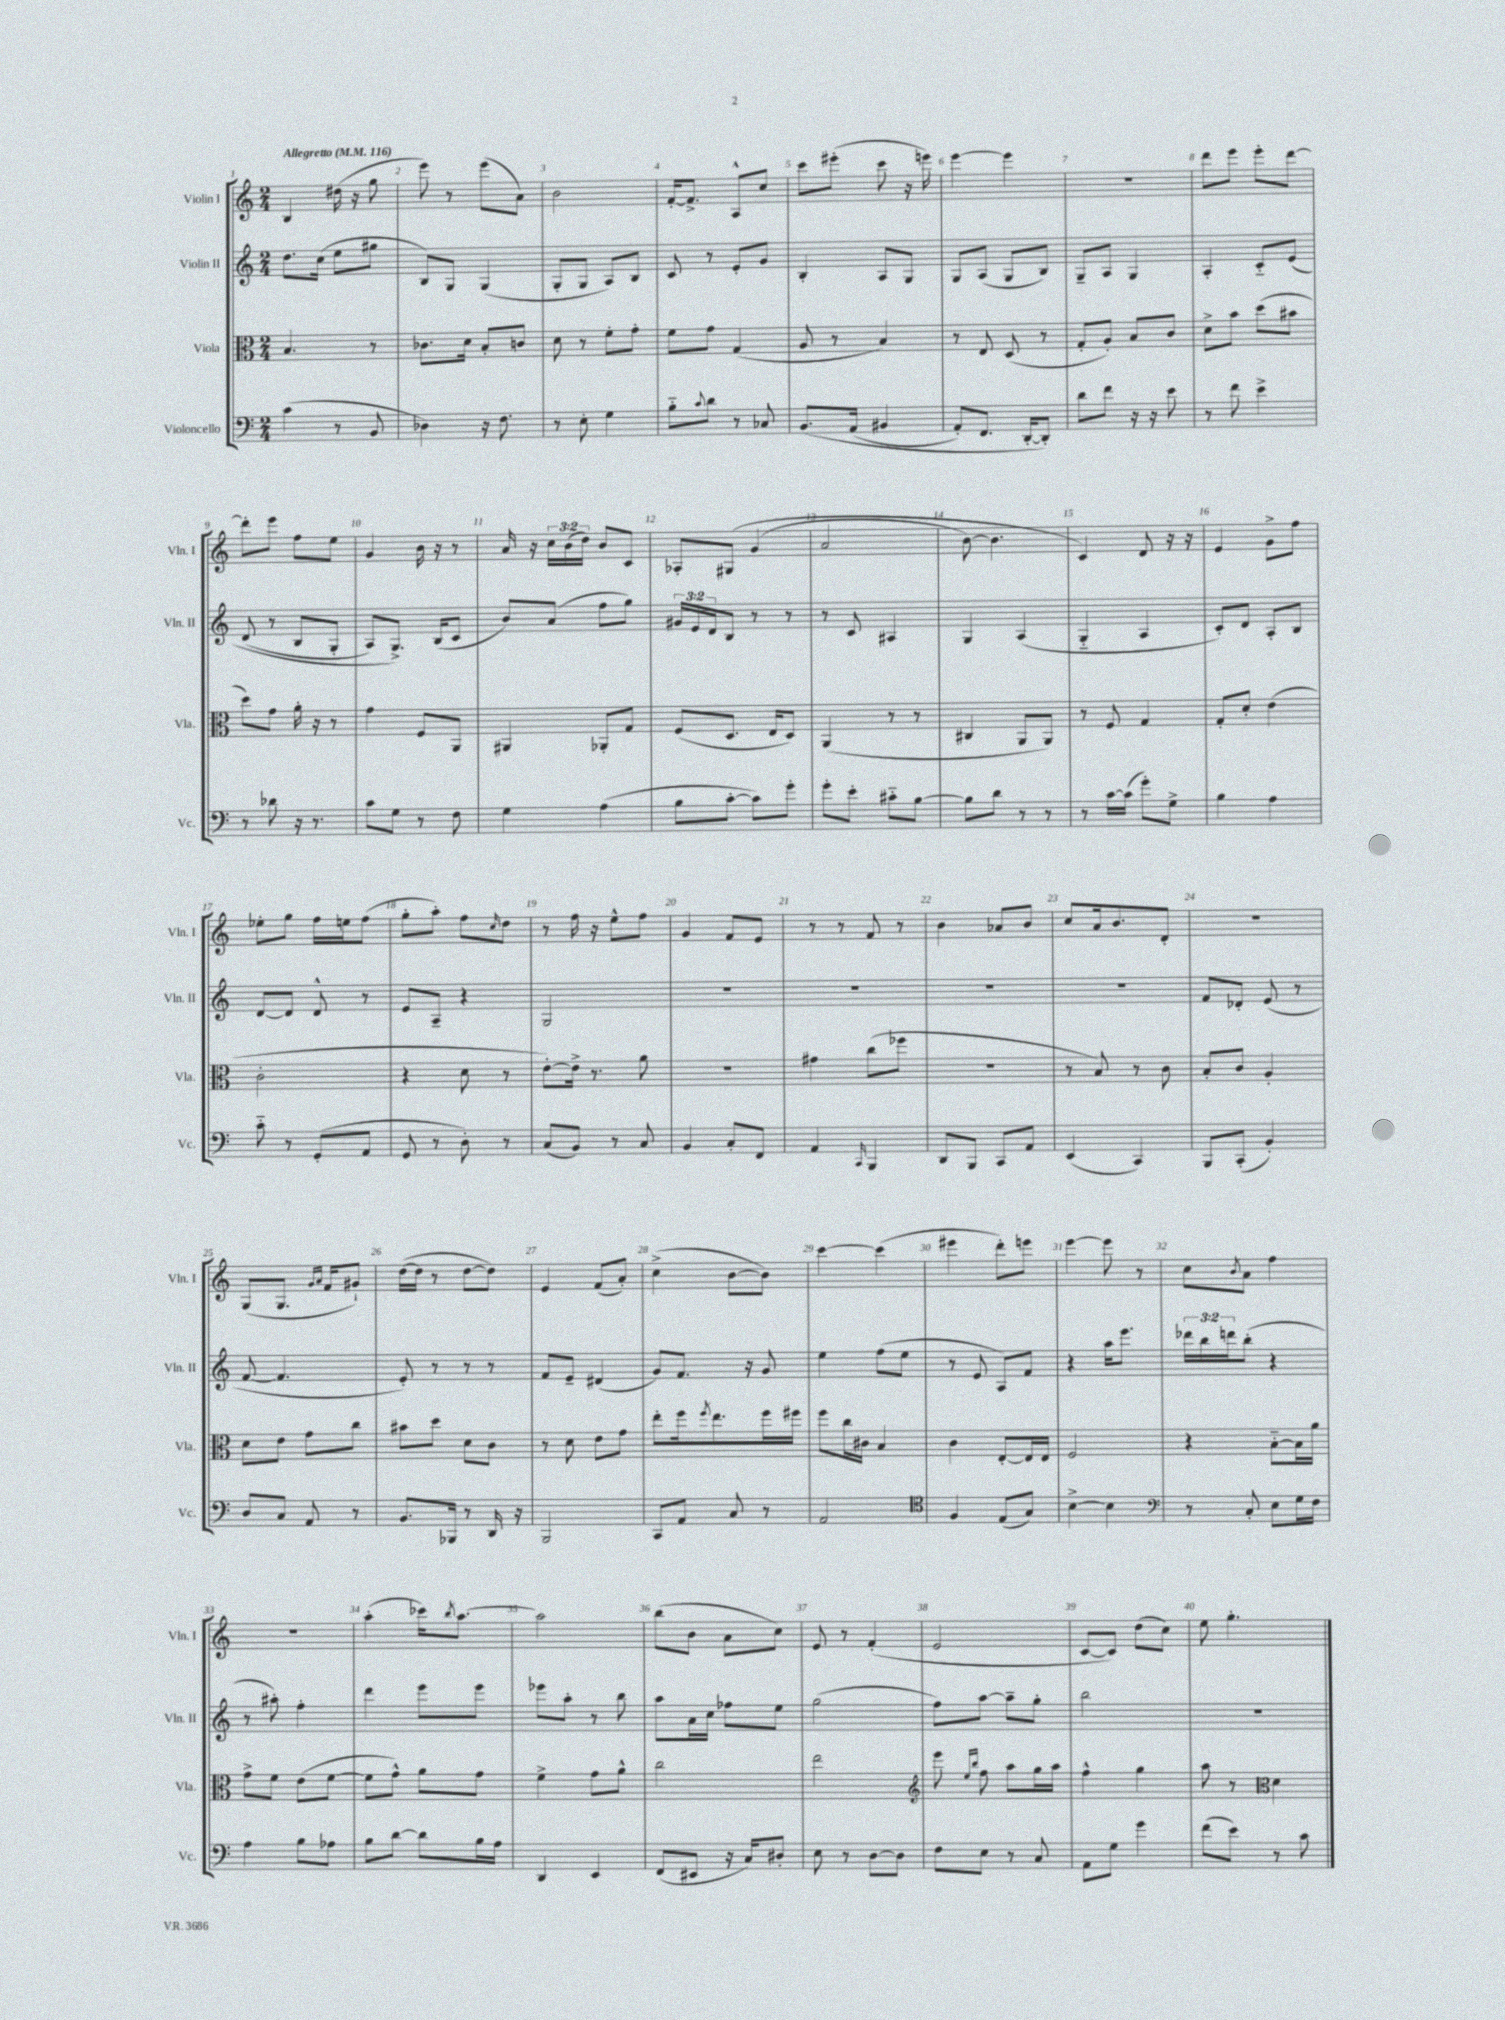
<<
\new StaffGroup <<
\new Staff = "s0" \with { instrumentName = "Violin I" shortInstrumentName = "Vln. I" } {
    \clef treble \key c \major \numericTimeSignature \time 2/4 \override Staff.TupletNumber.text = #tuplet-number::calc-fraction-text \tempo "Allegretto" 4 = 116
    b4 dis''16( r16 g''8 |
    e'''8) r8 e'''8( a'8) |
    b'2 |
    f'16~-. f'8.-> a8-^ c''8 |
    c'''8 eis'''8-.( c'''8 r16 e'''16) |
    e'''4~ e'''4 |
    R2 |
    d'''8 e'''8 e'''8-. d'''8~ |
    d'''8-. e'''8 f''8 e''8 |
    g'4 b'16 r16 r8 |
    a'16 r16 \tuplet 3/2 { c''16 b'16( d''16) } b'8 c'8 |
    aes8-. gis8\( g'4( |
    a'2 |
    b'8~) b'4. |
    c'4\) d'8 r16 r16 |
    e'4 g'8-> f''8 |
    ees''8-. g''8 f''16 e''16 f''8( |
    g''8-. a''8-.) f''8 \grace { c''16 } d''8 |
    r8 f''16 r16 e''8-^ f''8 |
    g'4 f'8 e'8 |
    r8 r8 f'8 r8 |
    b'4 aes'8 b'8 |
    c''8 a'16 b'8. d'8-. |
    R2 |
    g8( g8. \grace { g'16 a'16 } f'16 gis'8-!) |
    d''16~( d''16 r8 d''8~ d''8) |
    e'4 f'8( a'8-.) |
    c''4->( b'8~ b'8) |
    c'''4~ c'''4( |
    eis'''4 d'''8-.) e'''8 |
    e'''4~ e'''8 r8 |
    c''8 \acciaccatura { b'8 } a'8 f''4 |
    R2 |
    a''4-.( ces'''16) \acciaccatura { b''8 } a''8.~ |
    a''2 |
    b''8( b'8 a'8 c''8) |
    e'8 r8 f'4-.( |
    e'2 |
    c'8~ c'8) d''8( c''8) |
    e''8 g''4.-. \bar "|." |
}
\new Staff = "s1" \with { instrumentName = "Violin II" shortInstrumentName = "Vln. II" } {
    \clef treble \key c \major \numericTimeSignature \time 2/4 \override Staff.TupletNumber.text = #tuplet-number::calc-fraction-text
    d''8. c''16( e''8 gis''8 |
    b8) g8 g4( |
    g8-. g8 a8) b8 |
    c'8 r8 e'8-. g'8 |
    b4-. a8 g8 |
    g8 a8( g8 b8) |
    g8-- a8 g4 |
    a4-. c'8-_ e'8\( |
    d'8( r8 b8 g8-. |
    a8) g8.->\) b16( c'8 |
    b'8) a'8( f''8 g''8) |
    \tuplet 3/2 { gis'16 e'16 d'16 } b8 r8 r8 |
    r8 c'8 ais4 |
    g4 a4( |
    g4-_ a4 |
    c'8-.) d'8 a8-. b8 |
    d'8~ d'8 d'8-^ r8 |
    e'8 a8-- r4 |
    g2 |
    R2 |
    R2 |
    R2 |
    R2 |
    f'8 des'8-. e'8( r8 |
    f'8~ f'4. |
    e'8-.) r8 r8 r8 |
    f'8 e'8-- dis'4( |
    g'8) f'8. r16 g'8 |
    e''4 f''8( e''8 |
    r8 e'8 a8) f'8 |
    r4 a''16 e'''8. |
    \tuplet 3/2 { des'''16 b''16 d'''16 } b''8-.( r4 |
    r8 ais''8-.) f''4-. |
    d'''4 e'''8 e'''8 |
    ees'''8 a''8-. r8 b''8 |
    a''8 a'16 c''16 fes''8 e''8 |
    g''2( |
    f''8) a''8~ a''8-- g''8-. |
    b''2 |
    R2 \bar "|." |
}
\new Staff = "s2" \with { instrumentName = "Viola" shortInstrumentName = "Vla." } {
    \clef alto \key c \major \numericTimeSignature \time 2/4
    b4. r8 |
    ces'8. d'16 b8-. c'8 |
    d'8 r8 f'8-. g'8-. |
    f'8 g'8 g4( |
    a8 r8 b4) |
    r8 e8 d8( r8 |
    g8-. a8-.) b8 c'8 |
    d'8-> b'8 d''8( bis'8 |
    d''8) g'8 a'16-. r16 r8 |
    g'4 f8 a,8 |
    ais,4 aes,8-. g8 |
    f8( d8. e16 d8) |
    a,4( r8 r8 |
    cis4 a,8 a,8) |
    r8 f8 g4 |
    g8-. d'8-. e'4( |
    c'2-. |
    r4 d'8 r8 |
    e'8~-.) e'16-> r8. a'8 |
    r2 |
    gis'4 c''8( fes''8 |
    r2 |
    r8 b8) r8 c'8 |
    b8-. c'8 a4-. |
    d'8 e'8 g'8 c''8 |
    bis'8 d''8 d'8 c'8 |
    r8 d'8 e'8 g'8 |
    e''8-. f''16 \acciaccatura { f''8 } e''8. f''16 fis''16 |
    f''8 c''16 cis'16 b4 |
    c'4 e8~-. e16 e16 |
    f2 |
    r4 b8~-_ b16 a'16 |
    g'8-> f'8 e'8( f'8~ |
    f'8 g'8-^) a'8 g'8 |
    f'4-> g'8 a'8-^ |
    c''2 |
    e''2 |
    \clef treble e'''8 \grace { e''16 b''16 } f''8 a''8 g''16 a''16 |
    f''4-^ g''4 |
    a''8 r8 \clef alto d'4 \bar "|." |
}
\new Staff = "s3" \with { instrumentName = "Violoncello" shortInstrumentName = "Vc." } {
    \clef bass \key c \major \numericTimeSignature \time 2/4
    c'4( r8 b,8 |
    des4) r16 f8. |
    r8 e8-. g4 |
    b8-_ \appoggiatura { c'8 } d'8 r8 ces8 |
    b,8.\( a,16( bis,4 |
    a,8-.) f,8. d,16~-. d,8-.\) |
    d'8 f'8 r16 r16 e'8 |
    r8 f'8 e'4-> |
    r8 des'8 r16 r8. |
    c'8 g8 r8 f8 |
    g4 a4( |
    b8 c'8~-. c'8) g'8-. |
    g'8-. e'8-. cis'8-_ b8~ |
    b8 d'8 r8 r8 |
    r8 c'16~ c'16( g'8-.) g8-> |
    b4 a4 |
    c'8-_ r8 g,8-.( a,8 |
    g,8 r8 d8-.) r8 |
    c8( b,8) r8 c8 |
    b,4 c8-. f,8 |
    a,4 \grace { c,16 } b,,4 |
    d,8 b,,8 c,8 a,8 |
    e,4( c,4) |
    b,,8 c,8-.( b,4-.) |
    d8 c8 a,8 r8 |
    b,8. bes,,16 r8 d,16 r16 |
    b,,2 |
    c,8 a,8 c8 r8 |
    a,2 |
    \clef tenor f4 e8( g8) |
    b4~-> b4 |
    \clef bass r8 c8-. e8 g16 f16 |
    a4 b8 aes8 |
    b8 d'8~ d'8 b16 a16 |
    d,4 e,4 |
    f,8( eis,8 r16 c16) dis8-. |
    e8 r8 d8~ d8 |
    f8 e8 r8 c8 |
    a,8 g8 g'4 |
    f'8( e'8) r8 c'8 \bar "|." |
}
>>
>>
\layout { \context { \Score \override BarNumber.break-visibility = ##(#f #t #t) barNumberVisibility = #all-bar-numbers-visible } }
